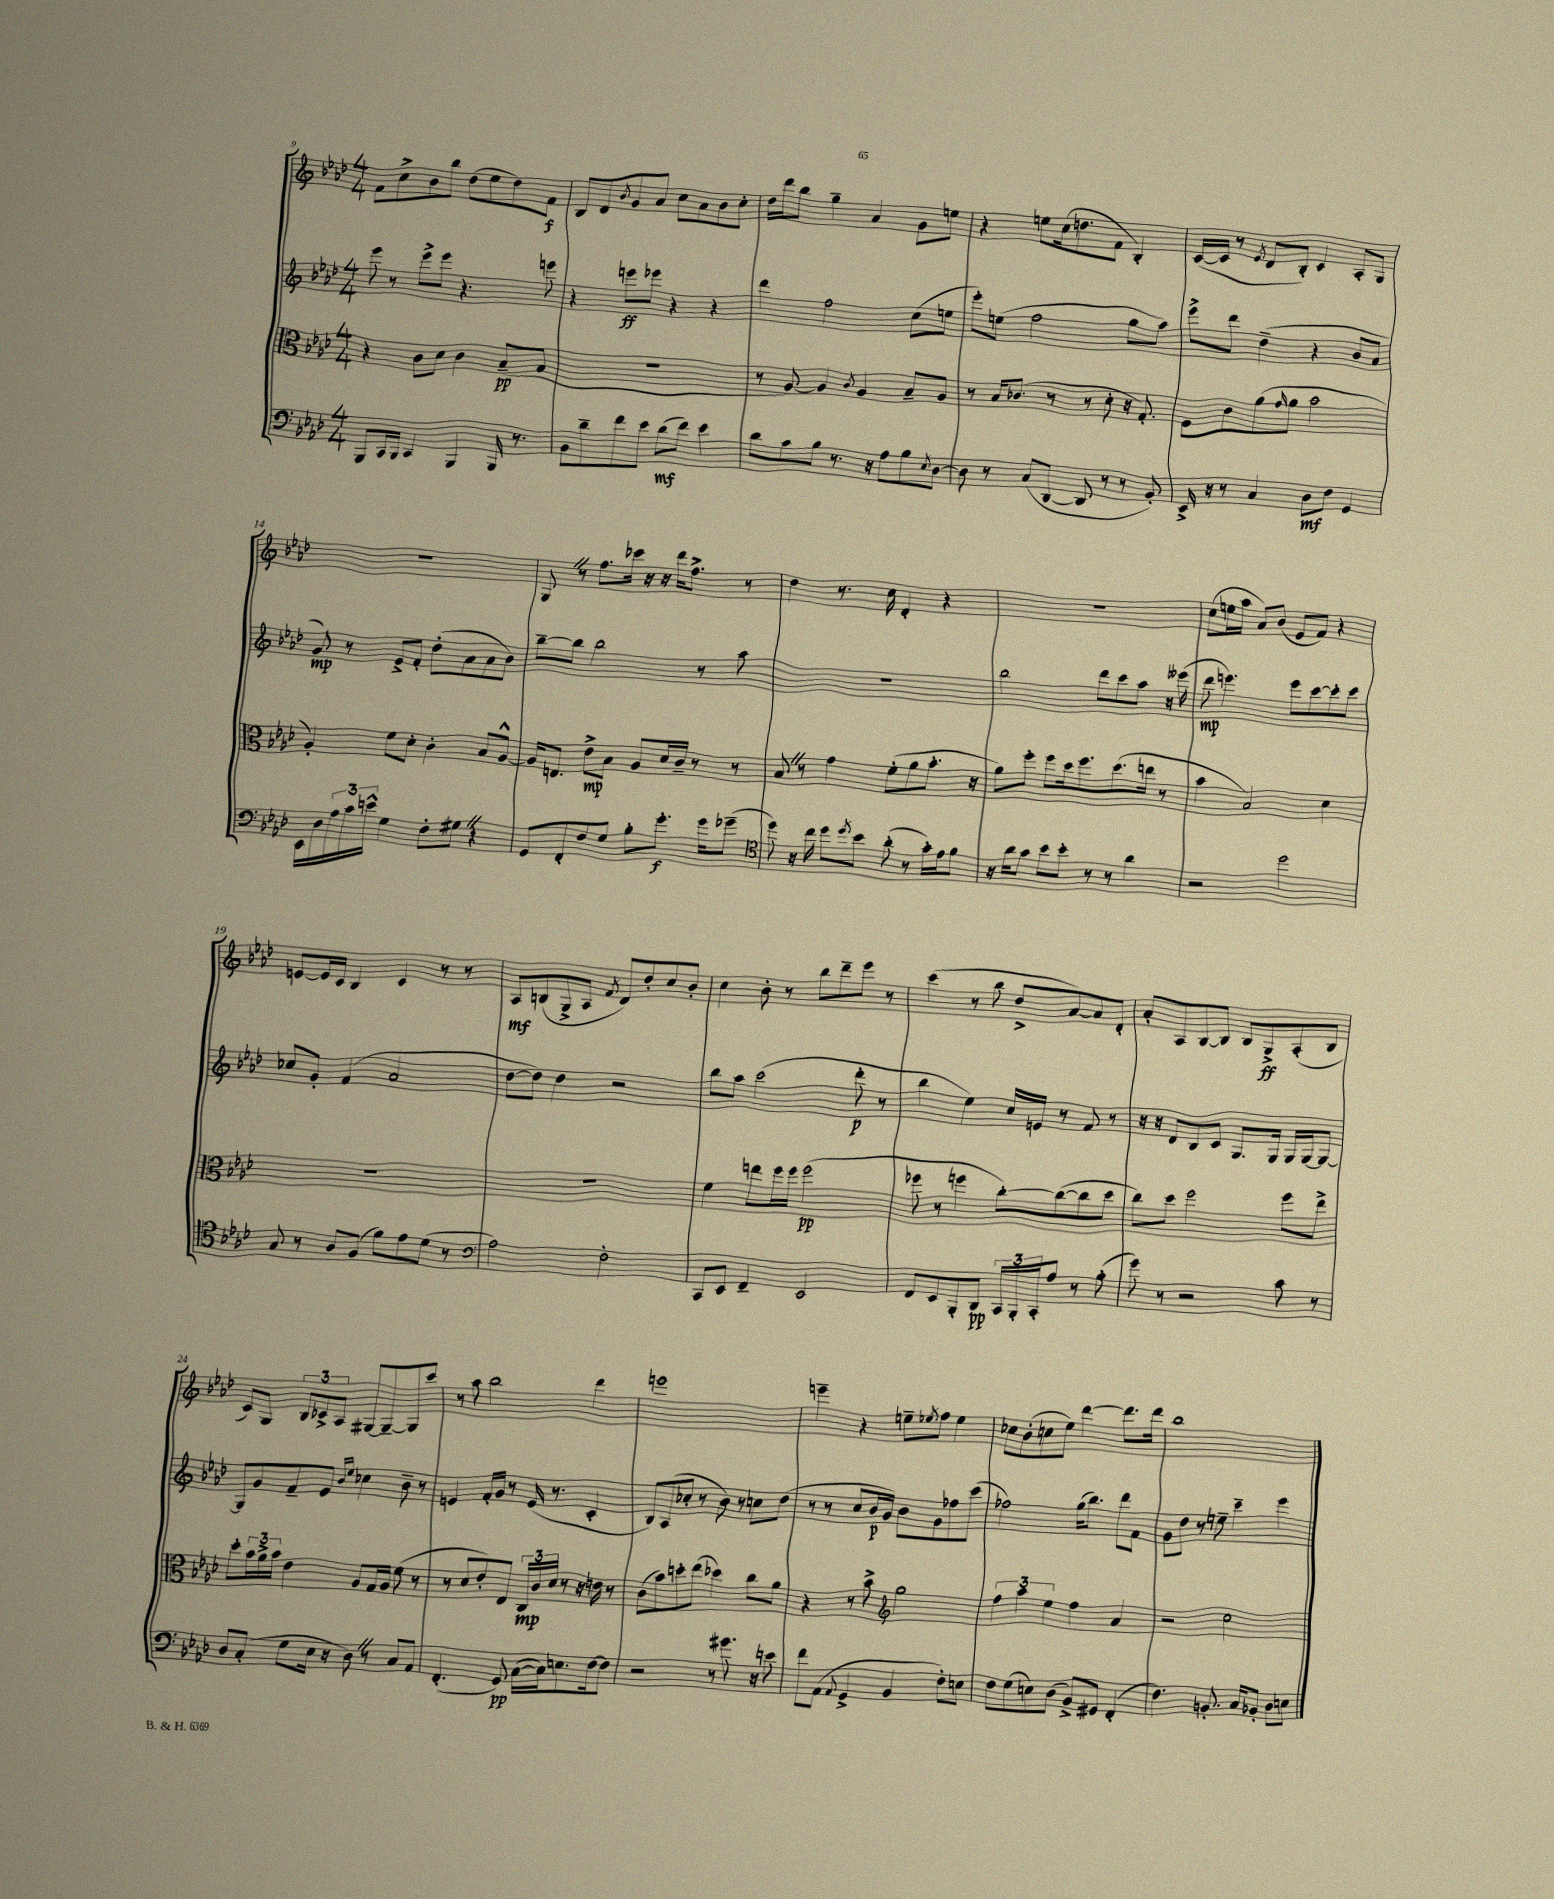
<<
\new StaffGroup <<
\new Staff = "s0" {
    \clef treble \key aes \major \numericTimeSignature \time 4/4
    f'8 c''8-> bes'8 bes''8 des''8( ees''8 des''8) f'8\f |
    bes8 des'8 \acciaccatura { bes'8 } g'8 aes'8 c''8 aes'8 bes'8 c''8-. |
    des''16 des'''16 bes''8 g''4-- aes'4 g'8 e''8 |
    r4 e''8 c''16( d''8. f'8 bes4-.) |
    c'16~( c'16 r8 \acciaccatura { ees'8 } des'8 bes8-.) c'4 aes8-. g8 |
    R1 |
    g8 \once \override BreathingSign.text = \markup { \musicglyph "scripts.caesura.straight" } \breathe r8 f''8. ces'''16 r16 r16 des'''16 f''8.-> r8 |
    des''4 r8. c''16 des'4-. r4 |
    R1 |
    c''8( e''16 aes''16 aes'8) bes'8( ees'8 f'8) r4 |
    e'8~ e'16 c'16 bes4 c'4 r8 r8 |
    aes8\mf b8( g8-> aes8 \acciaccatura { f'8 } des'8) des''8-. c''8 bes'8-. |
    c''4 bes'8-. r8 bes''8 des'''8-- ees'''8 r8 |
    c'''4( r8 bes''8 des''8-> aes'8~) aes'8 des'8-. |
    aes'8-. aes8 bes8~ bes8 bes8 g8->\ff aes8-.( bes8 |
    c'8) g8 \tuplet 3/2 { bes8 ces'8-> aes8 } gis8~ gis8~-- gis8 c'''8 |
    r8 aes''8 bes''2 des'''4 |
    e'''1 |
    e'''4-- r4 e''8-- \acciaccatura { ees''8 } f''8 ees''4 |
    ces''8 bes'8-.( c''8 ees''8) des'''4~ des'''8. des'''16 |
    bes''1 \bar "|." |
}
\new Staff = "s1" {
    \clef treble \key aes \major \numericTimeSignature \time 4/4
    ees'''8 r8 ees'''8-> ees'''8 r4. e'''8 |
    r4 e'''8\ff ees'''8 r4 r4 |
    des'''4 f''2 c''8( e''8 |
    ees'''8-.) e''8( f''2 g''8 aes''8) |
    ees'''8-> des'''8 des''4--( r4 bes'8 aes'8 |
    g'8\mp) r8 ees'8-> f'8-. des''8-.( aes'8 aes'8 bes'8) |
    bes''8~-- bes''8 bes''2 r8 aes''8 |
    R1 |
    bes''2 des'''8 c'''8 aes''8 r16 eeses'''16( |
    des'''8\mp e'''4.) e'''8 c'''8~ c'''8-. c'''8 |
    ces''8 g'8-. f'4( aes'2 |
    des''8~ des''8) des''4 r2 |
    bes''8 aes''8 c'''2( des'''8-.\p r8 |
    bes''4 ees''4) c''16 e'16 r8 f'8 r8 |
    r16 r16 des'8 bes8 c'8 g8. g16 g16 g16~ g8~ |
    g8 g'8 f'8-- ees'8 \grace { bes'16 ees''16 } ces''4 bes'8-- r8 |
    e'4 f'16-. g'16 r8 e'16( r8. c'4-. |
    bes8) aes8( ces''8-. r8 bes'8) r8 c''8 des''8( |
    r8 r8 c''8 bes'16\p g'16) bes'8 g'8 fes''8 c'''8( |
    fes''2) g''16( bes''8.) des'''8 f'8 |
    g'8 des''8 r8 e''8-- c'''4-- ees'''4 \bar "|." |
}
\new Staff = "s2" {
    \clef alto \key aes \major \numericTimeSignature \time 4/4
    r4 c'8 des'8 c'4 bes8--\pp( g8 |
    R1 |
    r8 aes8~) aes4 \acciaccatura { c'8 } aes4 bes8-- aes8 |
    r8 bes16 ces'8.( r8 r8 des'8-. r16 g8.-.) |
    f8 c'8 aes'8( \grace { g'16 } aes'8 bes'2 |
    aes4-.) f'8 des'8-. c'4-. bes8 aes8~-^ |
    aes16 e8. ees'8->\mp bes8 aes8 des'16 c'16-- r8 r8 |
    bes8 \once \override BreathingSign.text = \markup { \musicglyph "scripts.caesura.straight" } \breathe r8 g'4 f'8-.( aes'8 bes'8.-. r16 |
    aes'8) f''8-. f''8 des''16 f''8. des''8.( e''16 r8 |
    bes'4 bes2) des'4 |
    R1 |
    R1 |
    f'4 e''8 f''16 f''16 f''2\pp( |
    fes''8 r8 f''4 c''8~-.) c''8~( c''8 des''8 |
    c''8) des''8 f''2 f''8 ees''8-> |
    des''8-. \tuplet 3/2 { bes'16 aes'16-> bes'16 } ees'4 aes8 g16 aes16 f'8( r8 |
    r8 des'8 ees'8-.) ees8 \tuplet 3/2 { c16\mp c'16 des'16 } r8 r16 e'16 r8 |
    c'8( bes'8) d''8-. ees''8( des''4) c''8 aes'8 |
    r4 r8 bes'8-> \clef treble g''2 |
    \tuplet 3/2 { f''4 aes''4 ees''4 } f''4 aes'4 |
    r2 c''2 \bar "|." |
}
\new Staff = "s3" {
    \clef bass \key aes \major \numericTimeSignature \time 4/4
    bes,,8 c,16 bes,,16 c,4 bes,,4 bes,,16 r8. |
    bes,8 des'8-- f'8 ees'8 des'8\mf( f'8) ees'4 |
    des'8 c'8 bes8 r8. r16 aes8 bes8 \acciaccatura { ees8 } des8~ |
    des8 r8 c8( des,8~ des,8 r8 r8 bes,8-.) |
    ees,16-> r16 r8 c4 des8\mf f8 g,4 |
    ees,16 des16 \tuplet 3/2 { aes16 c'16 e'16-^ } g4 f8-. gis8 \once \override BreathingSign.text = \markup { \musicglyph "scripts.caesura.straight" } \breathe r4 |
    g,8 f,8-. f8 g8 bes8-. g'8.-.\f g'16 ges'8--( |
    \clef tenor des''8) r16 c''16 des''8 \acciaccatura { des''8 } bes'8 aes'8-.( r8 g'16-.) ees'16 f'8 |
    r16 aes'16 g'8 bes'8 bes'8-. r8 r8 aes'4 |
    r2 des''2 |
    g8 r8 aes8 f8( f'8) ees'8 des'8( r8 |
    \clef bass aes2) f2-. |
    c,8 ees,8 f,4-- ees,2 |
    f,8 ees,8 bes,,8-. des,8\pp \tuplet 3/2 { c,16 bes,,16-. c,16-. } aes8 r8 bes8-.( |
    g'8) r8 r2 c'8 r8 |
    des8 c8-.( g8 ees16 r16 des8) \once \override BreathingSign.text = \markup { \musicglyph "scripts.caesura.straight" } \breathe r8 c8 aes,8 |
    f,4.-.( g,8\pp) c16~( c16) e8. f16~ f8 |
    r2 r8 gis'8. r16 e'8 |
    f'8 aes,8( \appoggiatura { aes,8 } g,4-> bes,4 f8-.) e8 |
    f8 g8( e8) des8( bes,8->) gis,8 f,4-.( |
    f4.) b,8.-. c16 bes,8-. des8 e8 \bar "|." |
}
>>
>>
\layout { \context { \Score currentBarNumber = #9 } }
